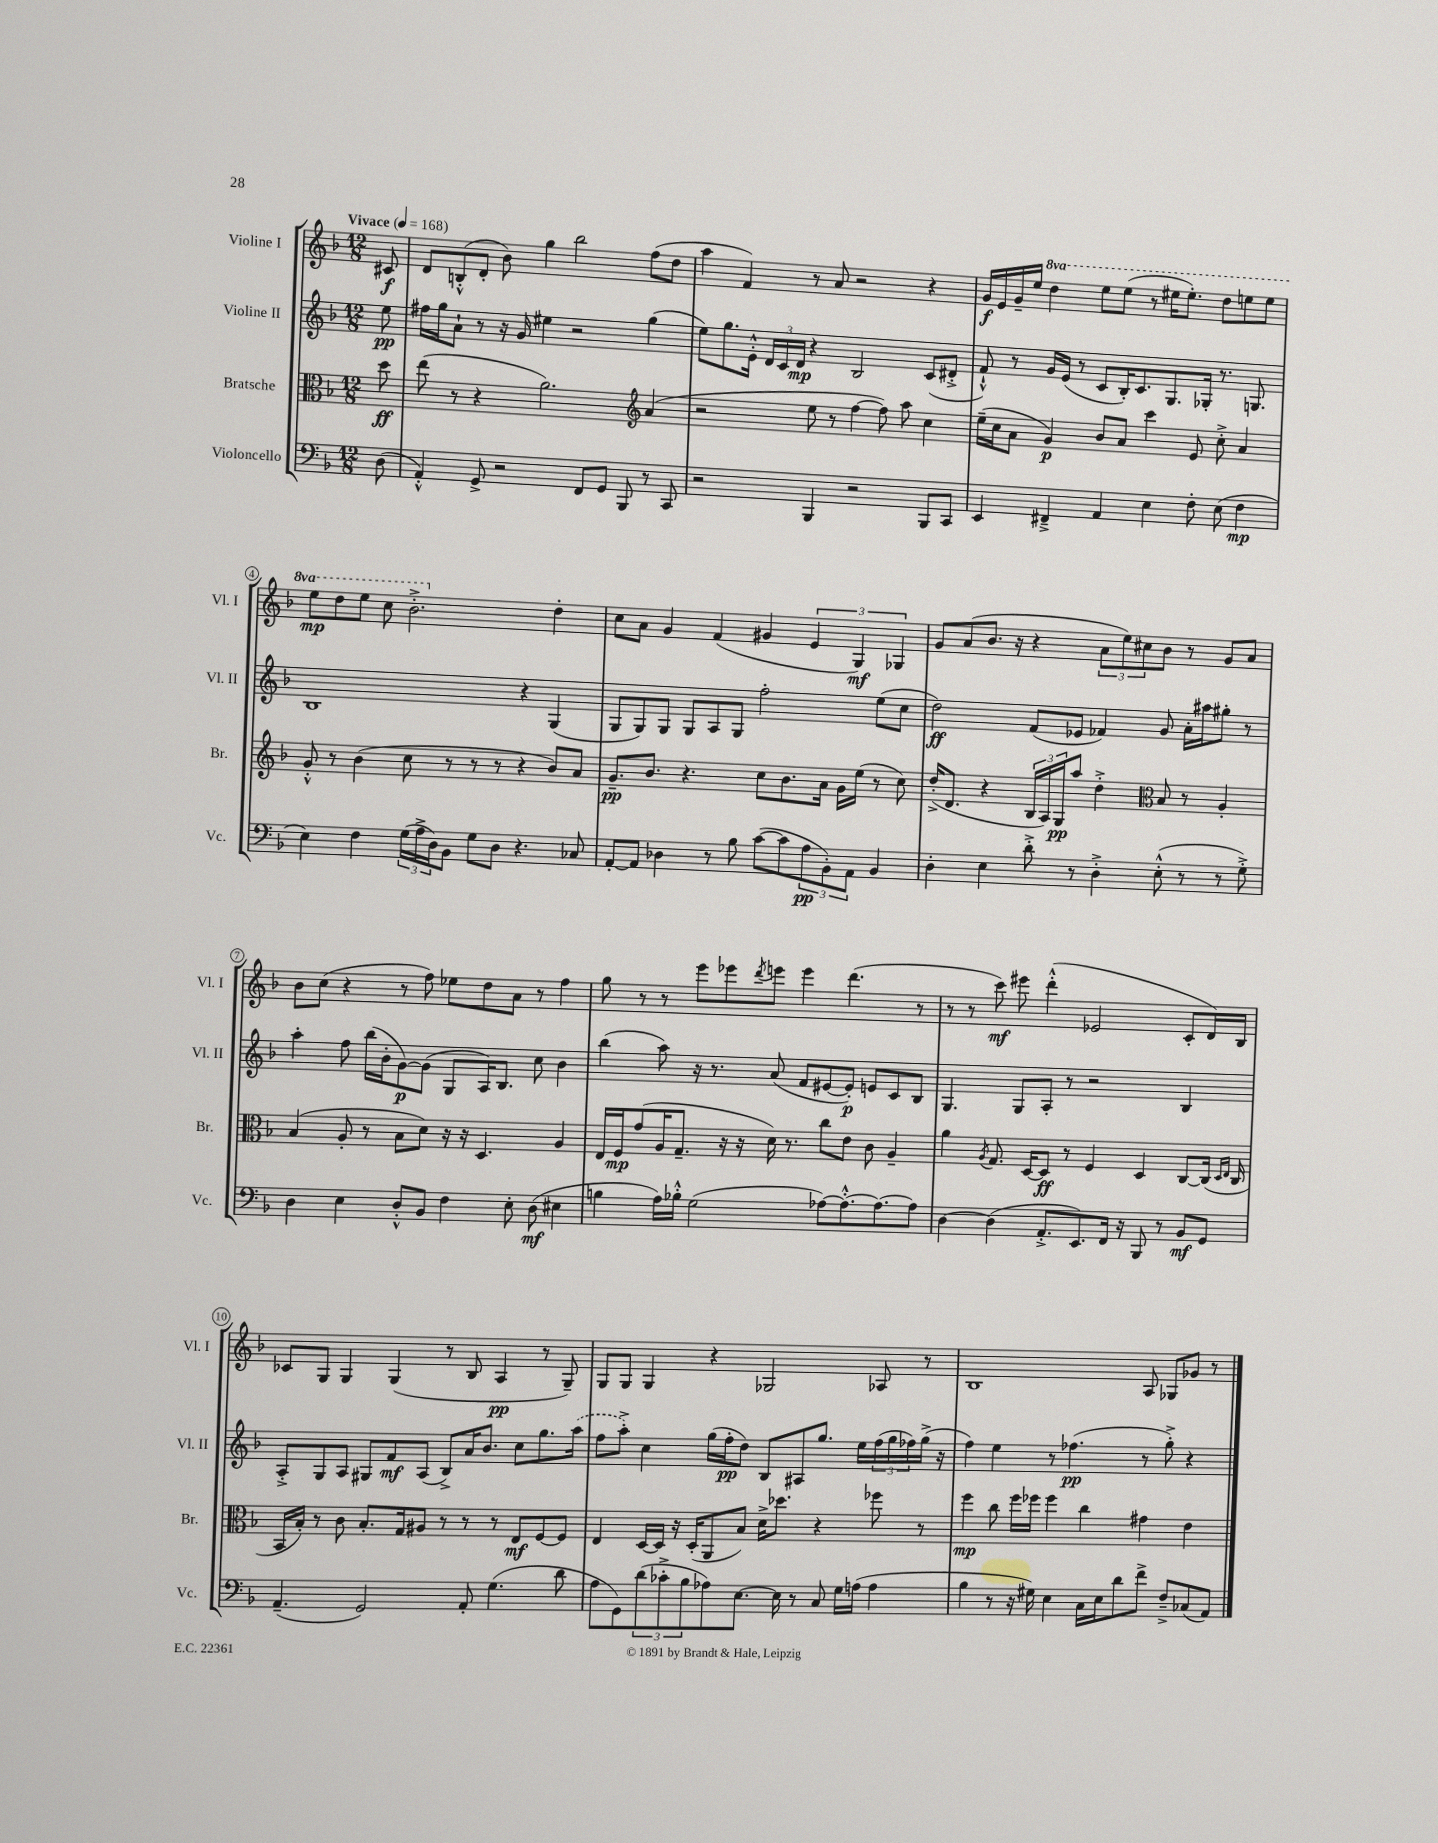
<<
\new StaffGroup <<
\new Staff = "s0" \with { instrumentName = "Violine I" shortInstrumentName = "Vl. I" } {
    \clef treble \key f \major \numericTimeSignature \time 12/8 \set Staff.ottavationMarkups = #ottavation-simple-ordinals \partial 8 \tempo "Vivace" 4 = 168
    cis'8\f |
    d'8 b8-.-^( d'8-. bes'8) g''4 bes''2 f''8( d''8 |
    a''4 f'4) r8 a'8 r2 r4 |
    g'16\f e'16 g'16-- e''16 \ottava #1 d'''4 e'''8 e'''8( r8 eis'''16 eis'''8.-.) d'''8 e'''8 e'''8 |
    e'''8\mp d'''8 e'''8 c'''8 bes''2.-.-> \ottava #0 d''4-. |
    c''8 a'8 g'4 f'4( gis'4 \tuplet 3/2 { e'4 g4\mf) ges4 } |
    g'8 a'8( bes'8. r16 r4 \tuplet 3/2 { a'8 e''8) cis''8 } bes'8 r8 g'8 a'8 |
    bes'8 c''8( r4 r8 f''8) ees''8 d''8 a'8 r8 f''4 |
    g''8 r8 r8 e'''8 ees'''8 \acciaccatura { d'''8 } e'''8 e'''4 d'''4.( r8 |
    r8 r8 c'''8\mf) eis'''8 d'''4-.-^( ees'2 c'8-. d'16) bes16 |
    ces'8 g8 g4 g4( r8 bes8 a4\pp r8 g8--) |
    g8 g8 g4 r4 ges2 aes8 r8 |
    bes1 a8 ges8 ges'8 r8 \bar "|." |
}
\new Staff = "s1" \with { instrumentName = "Violine II" shortInstrumentName = "Vl. II" } {
    \clef treble \key f \major \numericTimeSignature \time 12/8 \partial 8
    e''8\pp |
    fis''16 g''16 a'8-! r8 r16 g'16 eis''4 r2 g''4( |
    e''8) g''8. e'16-.-^ \tuplet 3/2 { d'16 c'16 d'16\mp } r4 bes2 c'8( dis'8-.-> |
    f'8-!-^) r8 g'16 e'16( r8 c'8 bes16-.) c'8. g8. ges16-. r8. g8. |
    bes1 r4 g4( |
    g8 g8) g8 g8 a8 g8 f''2-. e''8( c''8 |
    d''2\ff) f'8( ees'8 fes'4) g'8 a'16-. ais''16 gis''8-. r8 |
    a''4-. f''8 bes''16( bes'16-. g'8~\p) g'8( g8 a16) bes8. c''8 bes'4 |
    bes''4( a''8) r16 r8. a'8( f'8 eis'8~ eis'8-.\p) e'8 c'8 bes8 |
    g4. g8 a8-. r8 r2 bes4 |
    a8-.-> g8 a8 gis8 f'8\mf a8( bes8->) a'16 bes'8. c''8 g''8. \once \slurDashed a''16( |
    f''8 a''8-.->) c''4 g''16( f''16-.\pp d''8) bes8 ais8 g''8. e''16 \tuplet 3/2 { f''16( g''16 fes''16) } g''16->( r16 |
    f''4) e''4 r8 fes''4.\pp( r8 g''8-.->) r4 \bar "|." |
}
\new Staff = "s2" \with { instrumentName = "Bratsche" shortInstrumentName = "Br." } {
    \clef alto \key f \major \numericTimeSignature \time 12/8 \partial 8
    d''8\ff |
    e''8( r8 r4 a'2.) \clef treble a'4( |
    r2 e''8 r8 f''4~ f''8) a''8 c''4 |
    e''16--( c''16 a'8 g'4\p) bes'8 a'8 c'''4 e'8 c''8-.-> a'4 |
    g'8-.-^ r8 bes'4( c''8 r8 r8 r8 r4 bes'8) a'8 |
    g'8.--\pp bes'8. r4. c''8 bes'8. a'16 g'16 e''16( r8 c''8) |
    d''16-.->( d'8. r4 \tuplet 3/2 { bes16 a16) g16\pp } a''8 d''4-.-> \clef alto bes8 r8 a4-. |
    bes4( a8-. r8 bes8 d'8) r16 r16 d4. a4 |
    e16 f16\mp g'8( a16 g8.-- r16 r16 d'16) r8. c''8 e'8 c'8 a4-- |
    a'4 \acciaccatura { a8 } g8. d16~ d8\ff r8 f4 d4 c8~ c16( \grace { d16 e16 } c16 |
    bes,16 bes16-.) r8 c'8 bes8.-. g16 ais8 r8 r8 r8 e8\mf f8~ f8 |
    e4 d16~ d16 r16 d16-.( a,8 bes8) d'16-> des''8. r4 fes''8 r8 |
    f''4\mp c''8 f''16 fes''16 fes''4 c''4 gis'4 e'4 \bar "|." |
}
\new Staff = "s3" \with { instrumentName = "Violoncello" shortInstrumentName = "Vc." } {
    \clef bass \key f \major \numericTimeSignature \time 12/8 \partial 8
    d8( |
    a,4-.-^) g,8-> r2 f,8 g,8 bes,,8 r8 c,8 |
    r2 bes,,4 r2 bes,,8 c,8 |
    e,4 fis,4---> a,4 e4 f8-. e8( f4\mp |
    e4) f4 \tuplet 3/2 { g16( a16-> d16) } bes,8 g8 d8 r4. ces8 |
    a,8~-. a,8 des4 r8 bes8 c'8~( c'8 \tuplet 3/2 { a8\pp bes,8-.) a,8 } bes,4 |
    d4-. e4 d'8-.-> r8 d4-.-> e8-.-^( r8 r8 g8-.->) |
    d4 e4 d8-.-^ bes,8 f4 e8-. d8\mf( eis4 |
    b4 a16) bes16-.-^ g2( aes8~) aes8.~-.-^ aes8.~ aes8 |
    d4~ d4( a,8.-.-> e,8.) f,16 r16 bes,,8 r8 bes,8\mf g,8 |
    a,4.--( g,2) a,8-. g4.( d'8 |
    a8 g,8) \tuplet 3/2 { d'8( ces'8-.-> bes8 } aes8) e8.~ e16 r8 c8 g16 a16( a4 |
    bes4 r8 r16 gis16) e4 c16 e16 d'8 f'8-> f8---> ces8( a,8) \bar "|." |
}
>>
>>
\layout { \context { \Score \override BarNumber.stencil = #(make-stencil-circler 0.1 0.3 ly:text-interface::print) } }
